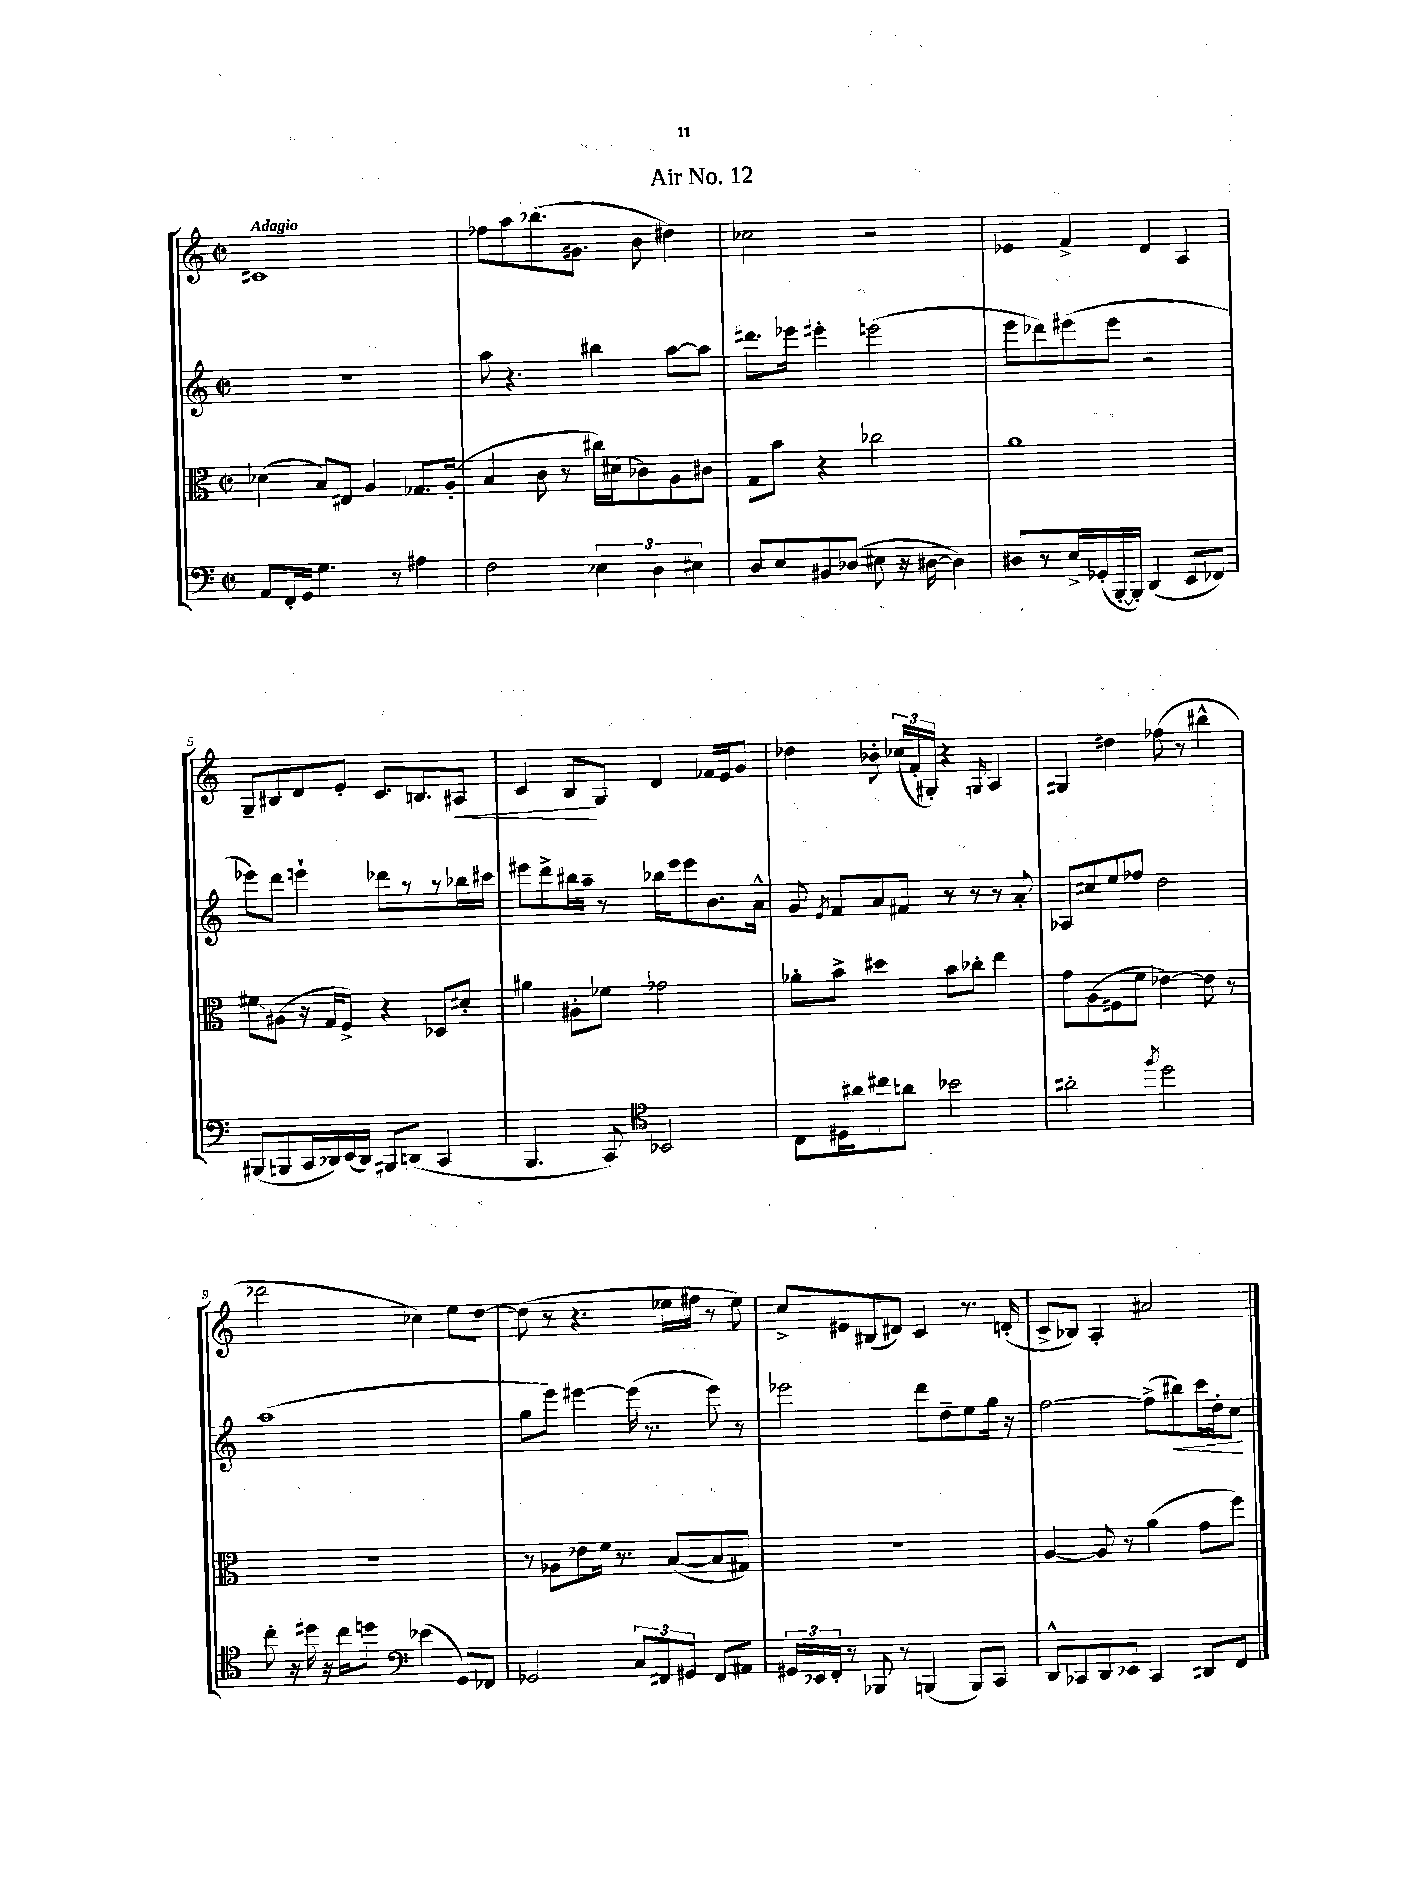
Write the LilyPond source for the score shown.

\header { title = "Air No. 12" }
<<
\new StaffGroup <<
\new Staff = "s0" {
    \clef treble \key c \major \defaultTimeSignature \time 2/2 \tempo "Adagio"
    \autoBeamOff cis'1 |
    fes''8[ a''8 bes''8.( gis'8.] b'8 dis''4) |
    ces''2 r2 |
    ees'4 f'4-> d'4 a4 |
    g8[-- bis8 d'8 e'8]-. c'8.[ b8. ais8]\< |
    c'4 b8[\! g8] d'4 fes'16[ e'16 g'8] |
    des''4 bes'8-. \tuplet 3/2 { ces''16[( f'16-. gis16]-.) } r4 \grace { g16 } a4 |
    gis4 dis''4 fes''8( r8 bis''4-^ |
    des'''2 ces''4) e''8[ d''8]~ |
    d''8( r8 r4. ees''16[ fis''16] r8 ees''8) |
    c''8[-> eis'8 bis8( dis'8]) c'4 r8. d'16-.( |
    c'8[-> bes8]) a4-. ais'2 \bar "|." |
}
\new Staff = "s1" {
    \clef treble \key c \major \defaultTimeSignature \time 2/2
    \autoBeamOff R1 |
    a''8 r4. bis''4 a''8[~ a''8] |
    dis'''8.[ ees'''16] eis'''4-. e'''2( |
    e'''8[ des'''8) eis'''8( eis'''8] r2 |
    ees'''8[) d'''8] e'''4-! des'''8[ r8 r8 bes''16 cis'''16] |
    eis'''8[ d'''8-> bis''16 a''16]-- r8 bes''16[ eis'''16 eis'''8 b'8. a'16]-^ |
    g'8 \acciaccatura { e'8 } f'8[ a'8 fis'8] r8 r8 r8 a'8-. |
    aes8[ cis''8 e''8 fes''8] d''2 |
    a''1( |
    g''8[ e'''8]) eis'''4~ eis'''16( r8. eis'''8) r8 |
    ees'''2 d'''8[ d''8-- e''8 g''16] r16 |
    f''2~ f''8[->( bis''8\<) c'''16 d''16-. c''8]\! \bar "|." |
}
\new Staff = "s2" {
    \clef alto \key c \major \defaultTimeSignature \time 2/2
    \autoBeamOff des'4( b8[) eis8] a4 ges8.[ a16]-.( |
    b4 c'8 r8 cis''16[) dis'16( ces'8) a8 cis'8] |
    g8[ b'8] r4 ces''2 |
    a'1 |
    fis'8[\glissando ais8]( r16 g16[ f8]->) r4 des8[ dis'8]-. |
    ais'4 ais8[-. fes'8] ges'2 |
    aes'8[-. b'8]-> dis''4 b'8[ ces''8]-. e''4 |
    g'8[ a8( fis8 f'8] ees'4~) ees'8 r8 |
    R1 |
    r8 aes8[ ees'8 f'16] r8. b8[~( b8 gis8]) |
    R1 |
    a4~ a8 r8 a'4( g'8[ f''8]) \bar "|." |
}
\new Staff = "s3" {
    \clef bass \key c \major \defaultTimeSignature \time 2/2
    \autoBeamOff a,8[ f,16-. g,16] g4. r8 ais4 |
    f2 \tuplet 3/2 { ees4 d4 eis4 } |
    d8[ e8 bis,8 des8]( eis8 r16 dis16~ dis4) |
    dis8[ r8 e16-> ges,16-.( b,,16~-. b,,16]-.) d,4( e,8[ fes,8]) |
    bis,,8[( b,,8 c,16 des,16) e,16( des,16]) bis,,8[ d,8]( c,4 |
    b,,4. c,8) \clef tenor bes,2 |
    c8[ dis16 ais'16 cis''8 a'8] bes'2 |
    ais'2-. \acciaccatura { f''8 } d''2 |
    c''8-. r16 dis''16 r16 c''16[ d''8] \clef bass ees'4( g,8[) fes,8] |
    ges,2 \tuplet 3/2 { c8[ fis,8 gis,8] } fis,8[ ais,8] |
    \tuplet 3/2 { gis,16[ ees,16 f,16]-. } r8 bes,,8 r8 b,,4( b,,8[) c,8] |
    d,8[-^ ces,8 d,8 ees,8] ces,4 dis,8[ f,8] \bar "|." |
}
>>
>>
